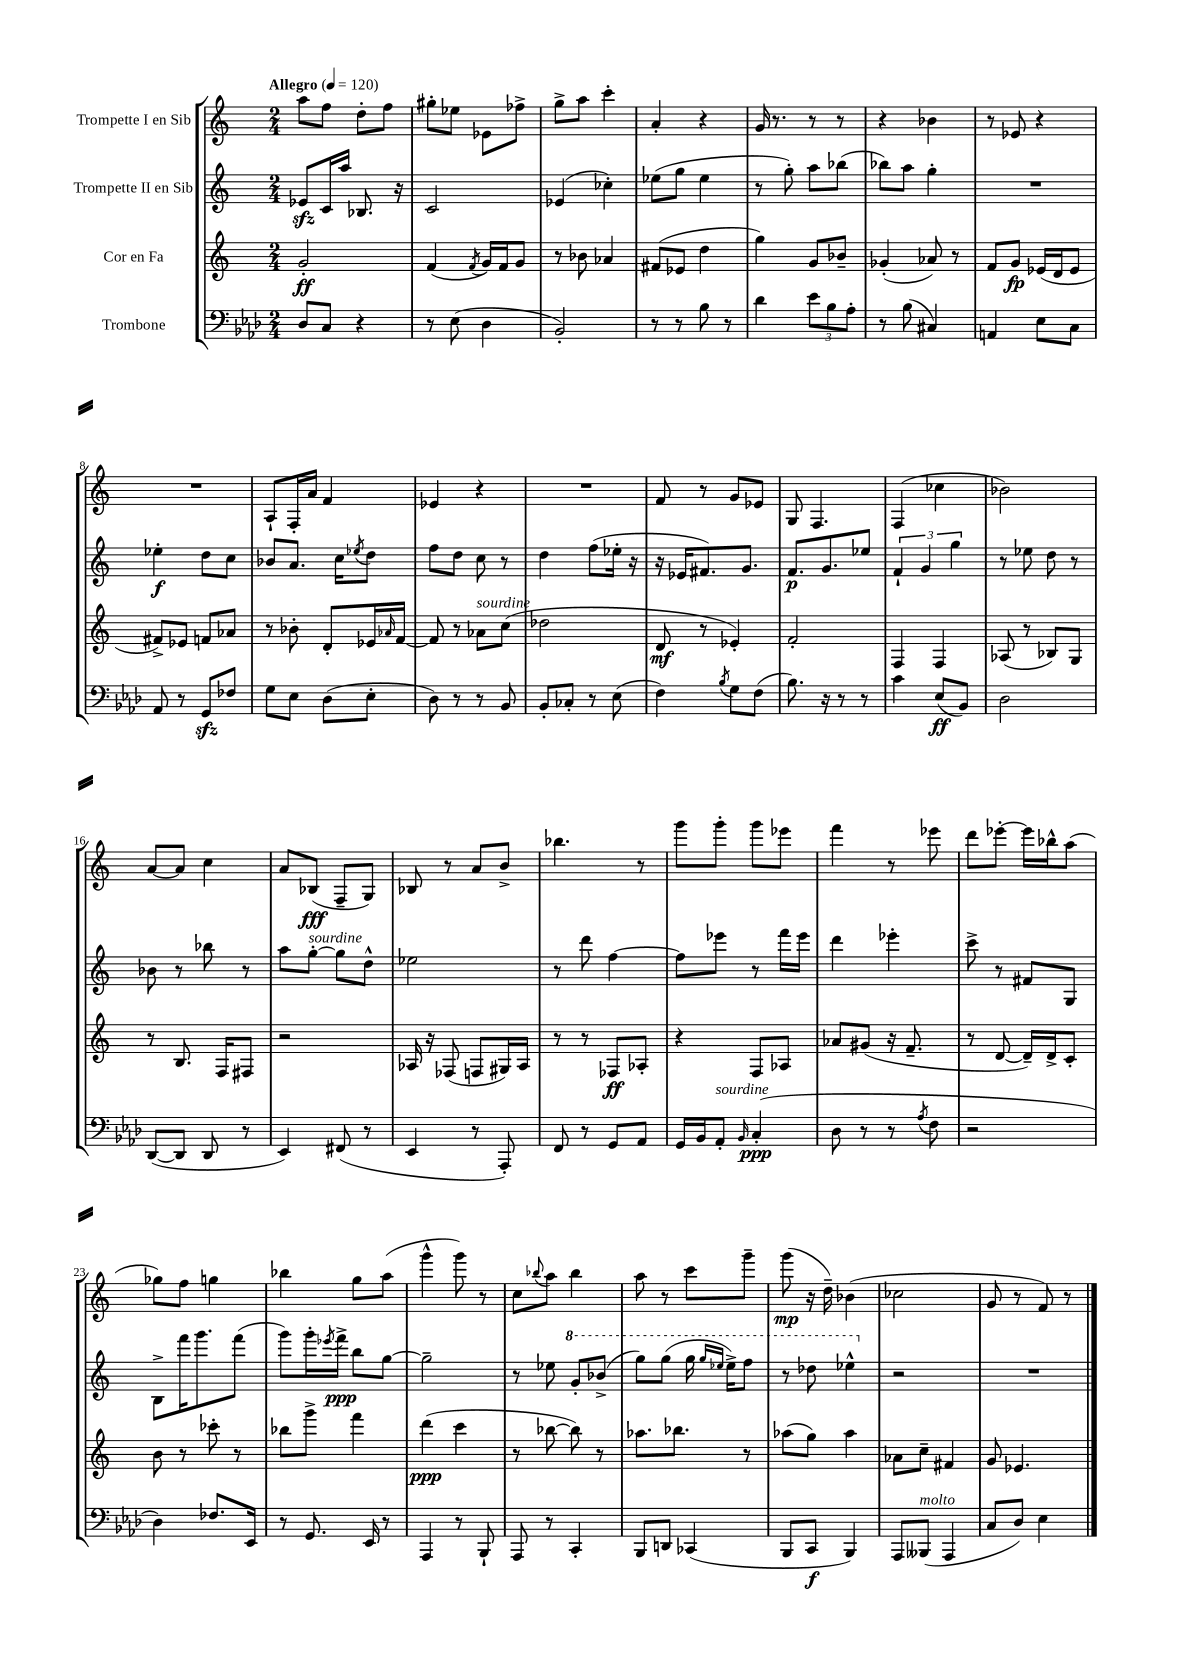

**kern	**dynam	**kern	**dynam	**kern	**dynam	**kern	**dynam
*part4	*part4	*part3	*part3	*part2	*part2	*part1	*part1
*staff4	*staff4	*staff3	*staff3	*staff2	*staff2	*staff1	*staff1
*I"Trombone	*	*I"Cor en Fa	*	*I"Trompette II en Sib	*	*I"Trompette I en Sib	*
*clefF4	*	*clefG2	*	*clefG2	*	*clefG2	*
*k[b-e-a-d-]	*	*k[]	*	*k[]	*	*k[]	*
*M2/4	*	*M2/4	*	*M2/4	*	*M2/4	*
*MM120	*	*MM120	*	*MM120	*	*MM120	*
=1	=1	=1	=1	=1	=1	=1	=1
!	!	!	!	!	!	!LO:TX:a:B:t=Allegro	!
8D-/L	.	2g'/	ff	8e-Xzz/L	.	8aa\L	.
8C/J	.	.	.	16c/L	.	8ff\J	.
.	.	.	.	16aa/JJ	.	.	.
4r	.	.	.	8.B-X/	.	8dd'\L	.
.	.	.	.	.	.	8ff\J	.
.	.	.	.	16r	.	.	.
=2	=2	=2	=2	=2	=2	=2	=2
8r	.	(4f/	.	2c/	.	8gg#X'\L	.
(8E-\	.	.	.	.	.	8ee-X\J	.
.	.	8qf/	.	.	.	.	.
4D-\	.	16g/LL)	.	.	.	8e-X\L	.
.	.	16f/J	.	.	.	.	.
.	.	8g/J	.	.	.	8ff-X^\J	.
=3	=3	=3	=3	=3	=3	=3	=3
2BB-'/)	.	8r	.	(4e-X/	.	8gg^\L	.
.	.	8b-X\	.	.	.	8aa\J	.
.	.	4a-X/	.	4cc-X'\)	.	4ccc'\	.
=4	=4	=4	=4	=4	=4	=4	=4
8r	.	(8f#X/L	.	(8ee-X\L	.	4a'/	.
8r	.	8e-X/J	.	8gg\J	.	.	.
8B-\	.	4dd\	.	4ee-\	.	4r	.
8r	.	.	.	.	.	.	.
=5	=5	=5	=5	=5	=5	=5	=5
4d-\	.	4gg\)	.	8r	.	16g/	.
.	.	.	.	.	.	8.r	.
.	.	.	.	8gg'\)	.	.	.
12e-\L	.	8g/L	.	8aa\L	.	8r	.
12B-\	.	.	.	.	.	.	.
.	.	8b-X~/J	.	(8bb-X\J	.	8r	.
12A-'\J	.	.	.	.	.	.	.
=6	=6	=6	=6	=6	=6	=6	=6
8r	.	(4g-X'/	.	8bb-X\L)	.	4r	.
(8B-\	.	.	.	8aa\J	.	.	.
4C#X/)	.	8a-X/)	.	4gg'\	.	4b-X\	.
.	.	8r	.	.	.	.	.
=7	=7	=7	=7	=7	=7	=7	=7
4AAn/	.	8f/L	.	2r	.	8r	.
.	.	8g/J	fp	.	.	8e-X/	.
8E-\L	.	(16e-X/LL	.	.	.	4r	.
.	.	16d/J	.	.	.	.	.
8C\J	.	8e-/J	.	.	.	.	.
!!LO:LB:g=z
=8	=8	=8	=8	=8	=8	=8	=8
8AA-/	.	8f#X^/L)	.	4ee-X'\	f	2r	.
8r	.	8e-X/J	.	.	.	.	.
8GGzz/L	.	8fn/L	.	8dd\L	.	.	.
8F-X/J	.	8a-X/J	.	8cc\J	.	.	.
=9	=9	=9	=9	=9	=9	=9	=9
8G\L	.	8r	.	8b-X/L	.	8A`/L	.
8E-\J	.	8b-X'\	.	8.a/J	.	16F'/L	.
.	.	.	.	.	.	16a/JJ	.
(8D-\L	.	8d'/L	.	.	.	4f/	.
.	.	.	.	16cc\KL	.	.	.
.	.	.	.	8qee-X/	.	.	.
8E-'\J	.	16e-X/L	.	8dd\J	.	.	.
.	.	16qqa-X/	.	.	.	.	.
.	.	[16f/JJ	.	.	.	.	.
=10	=10	=10	=10	=10	=10	=10	=10
8D-\)	.	8f/]	.	8ff\L	.	4e-X/	.
8r	.	8r	.	8dd\J	.	.	.
!	!	!LO:TX:a:i:t=sourdine	!	!	!	!	!
8r	.	8a-X\L	.	8cc\	.	4r	.
8BB-/	.	(8cc\J	.	8r	.	.	.
=11	=11	=11	=11	=11	=11	=11	=11
8BB-'/L	.	2dd-X\	.	4dd\	.	2r	.
8C-X'/J	.	.	.	.	.	.	.
8r	.	.	.	(8ff\L	.	.	.
(8E-\	.	.	.	16ee-X'\Jk	.	.	.
.	.	.	.	16r	.	.	.
=12	=12	=12	=12	=12	=12	=12	=12
4F\)	.	8d/	mf	16r	.	8f/	.
.	.	.	.	16e-X/KL	.	.	.
.	.	8r	.	8.f#X/)	.	8r	.
8qB-/	.	.	.	.	.	.	.
8G\L	.	4e-X'/)	.	.	.	8g/L	.
.	.	.	.	8.g/J	.	.	.
(8F\J	.	.	.	.	.	8e-X/J	.
=13	=13	=13	=13	=13	=13	=13	=13
8.B-\)	.	2f'/	.	8.f/L	p	8G/	.
.	.	.	.	.	.	4.F/	.
16r	.	.	.	8.g/	.	.	.
8r	.	.	.	.	.	.	.
8r	.	.	.	8ee-X/J	.	.	.
=14	=14	=14	=14	=14	=14	=14	=14
4c\	.	4F/	.	6f`/	.	(4F/	.
.	.	.	.	6g/	.	.	.
(8E-/L	ff	4F/	.	.	.	4cc-X\	.
.	.	.	.	6gg\	.	.	.
8BB-/J)	.	.	.	.	.	.	.
=15	=15	=15	=15	=15	=15	=15	=15
2D-\	.	(8A-X/	.	8r	.	2b-X\)	.
.	.	8r	.	8ee-X\	.	.	.
.	.	8B-X/L)	.	8dd\	.	.	.
.	.	8G/J	.	8r	.	.	.
!!LO:LB:g=z
=16	=16	=16	=16	=16	=16	=16	=16
([8DD-/L	.	8r	.	8b-X\	.	[8a/L	.
8DD-/J]	.	8.B/	.	8r	.	8a/J]	.
8DD-/	.	.	.	8bb-X\	.	4cc\	.
.	.	16F/KL	.	.	.	.	.
8r	.	8F#X/J	.	8r	.	.	.
=17	=17	=17	=17	=17	=17	=17	=17
4EE-/)	.	2r	.	8aa\L	.	8a/L	.
!	!	!	!	!LO:TX:a:i:t=sourdine	!	!	!
.	.	.	.	[8gg'\J	.	(8B-X/J	fff
(8FF#X/	.	.	.	8gg\L]	.	8F~/L	.
8r	.	.	.	8dd^^\J	.	8G/J)	.
=18	=18	=18	=18	=18	=18	=18	=18
4EE-/	.	16A-X/	.	2ee-X\	.	8B-X/	.
.	.	16r	.	.	.	.	.
.	.	(8F-X/	.	.	.	8r	.
8r	.	8Fn/L	.	.	.	8a/L	.
8AAA-'/)	.	16G#X/L)	.	.	.	8b^/J	.
.	.	16A-/JJ	.	.	.	.	.
=19	=19	=19	=19	=19	=19	=19	=19
8FF/	.	8r	.	8r	.	4.bb-X\	.
8r	.	8r	.	8ddd\	.	.	.
8GG/L	.	8F-X/L	ff	[4ff\	.	.	.
8AA-/J	.	8A-X'/J	.	.	.	8r	.
=20	=20	=20	=20	=20	=20	=20	=20
16GG/LL	.	4r	.	8ff\L]	.	8ggg\L	.
16BB-/J	.	.	.	.	.	.	.
!LO:TX:a:i:t=sourdine	!	!	!	!	!	!	!
8AA-'/J	.	.	.	8eee-X\J	.	8ggg'\J	.
16qqBB-/	.	.	.	.	.	.	.
(4C'/	ppp	8F/L	.	8r	.	8ggg\L	.
.	.	8A-X/J	.	16fff\LL	.	8eee-X\J	.
.	.	.	.	16eee-\JJ	.	.	.
=21	=21	=21	=21	=21	=21	=21	=21
8D-\	.	8a-X/L	.	4ddd\	.	4fff\	.
8r	.	(8g#X/J	.	.	.	.	.
8r	.	16r	.	4eee-X'\	.	8r	.
.	.	8.f~/	.	.	.	.	.
8qA-/	.	.	.	.	.	.	.
8F\	.	.	.	.	.	8eee-X\	.
=22	=22	=22	=22	=22	=22	=22	=22
2r	.	8r	.	8ccc^\	.	8ddd\L	.
.	.	[8d/	.	8r	.	[8eee-X'\J	.
.	.	16d~/LL])	.	8f#X/L	.	16eee-\LL]	.
.	.	16d^/J	.	.	.	16bb-X^^\J	.
.	.	8c'/J	.	8G/J	.	(8aa\J	.
!!LO:LB:g=z
=23	=23	=23	=23	=23	=23	=23	=23
4D-\)	.	8b\	.	8B^\L	.	8gg-X\L)	.
.	.	8r	.	16fff\K	.	8ff\J	.
.	.	.	.	8.ggg\	.	.	.
8.F-X/L	.	8ccc-X'\	.	.	.	4ggn\	.
.	.	8r	.	(8fff\J	.	.	.
16EE-/Jk	.	.	.	.	.	.	.
=24	=24	=24	=24	=24	=24	=24	=24
8r	.	8bb-X\L	.	8ggg\L)	.	4bb-X\	.
8.GG/	.	8ggg^\J	.	16ggg'\L	.	.	.
.	.	.	.	8qeee-X/	.	.	.
.	.	.	.	16fff^\JJ	ppp	.	.
.	.	4fff\	.	8bb\L	.	8gg\L	.
16EE-/	.	.	.	.	.	.	.
8r	.	.	.	[8gg\J	.	(8aa\J	.
=25	=25	=25	=25	=25	=25	=25	=25
4AAA-/	.	(4ddd\	ppp	2gg~\]	.	4ggg^^\	.
8r	.	4ccc\	.	.	.	8ggg\)	.
8BBB-`/	.	.	.	.	.	8r	.
=26	=26	=26	=26	=26	=26	=26	=26
8AAA-/	.	8r	.	8r	.	8cc\L	.
.	.	.	.	.	.	8qqbb-X/	.
8r	.	[8bb-X\	.	8ee-X\	.	8aa\J	.
*	*	*	*	*8va	*	*	*
4CC'/	.	8bb-\])	.	8gg'/L	.	4bb-\	.
.	.	8r	.	(8bb-X^/J	.	.	.
=27	=27	=27	=27	=27	=27	=27	=27
8BBB-/L	.	8.aa-X\L	.	8ggg\L)	.	8aa\	.
8DDn/J	.	.	.	(8ggg\J	.	8r	.
.	.	8.bb-X\J	.	.	.	.	.
(4CC-X/	.	.	.	16ggg\	.	8ccc\L	.
.	.	.	.	16qqggg/LL	.	.	.
.	.	.	.	16qqeee-X/JJ	.	.	.
.	.	.	.	16eee-^\KL)	.	.	.
.	.	8r	.	8fff\J	.	8ggg~\J	.
=28	=28	=28	=28	=28	=28	=28	=28
8BBB-/L	.	(8aa-X\L	.	8r	.	(8ggg\	mp
8CC/J	f	8gg\J)	.	8ddd-X\	.	16r	.
.	.	.	.	.	.	16dd~\)	.
4BBB-/)	.	4aa-\	.	4eee-X^^\	.	(4b-X\	.
=29	=29	=29	=29	=29	=29	=29	=29
*	*	*	*	*X8va	*	*	*
8AAA-/L	.	8a-X\L	.	2r	.	2cc-X\	.
!LO:TX:a:i:t=molto	!	!	!	!	!	!	!
(8BBB--X/J	.	8cc~\J	.	.	.	.	.
4AAA-/	.	4f#X/	.	.	.	.	.
=30	=30	=30	=30	=30	=30	=30	=30
8C/L	.	8g/	.	2r	.	8g/	.
8D-/J)	.	4.e-X/	.	.	.	8r	.
4E-\	.	.	.	.	.	8f/)	.
.	.	.	.	.	.	8r	.
==	==	==	==	==	==	==	==
*-	*-	*-	*-	*-	*-	*-	*-
